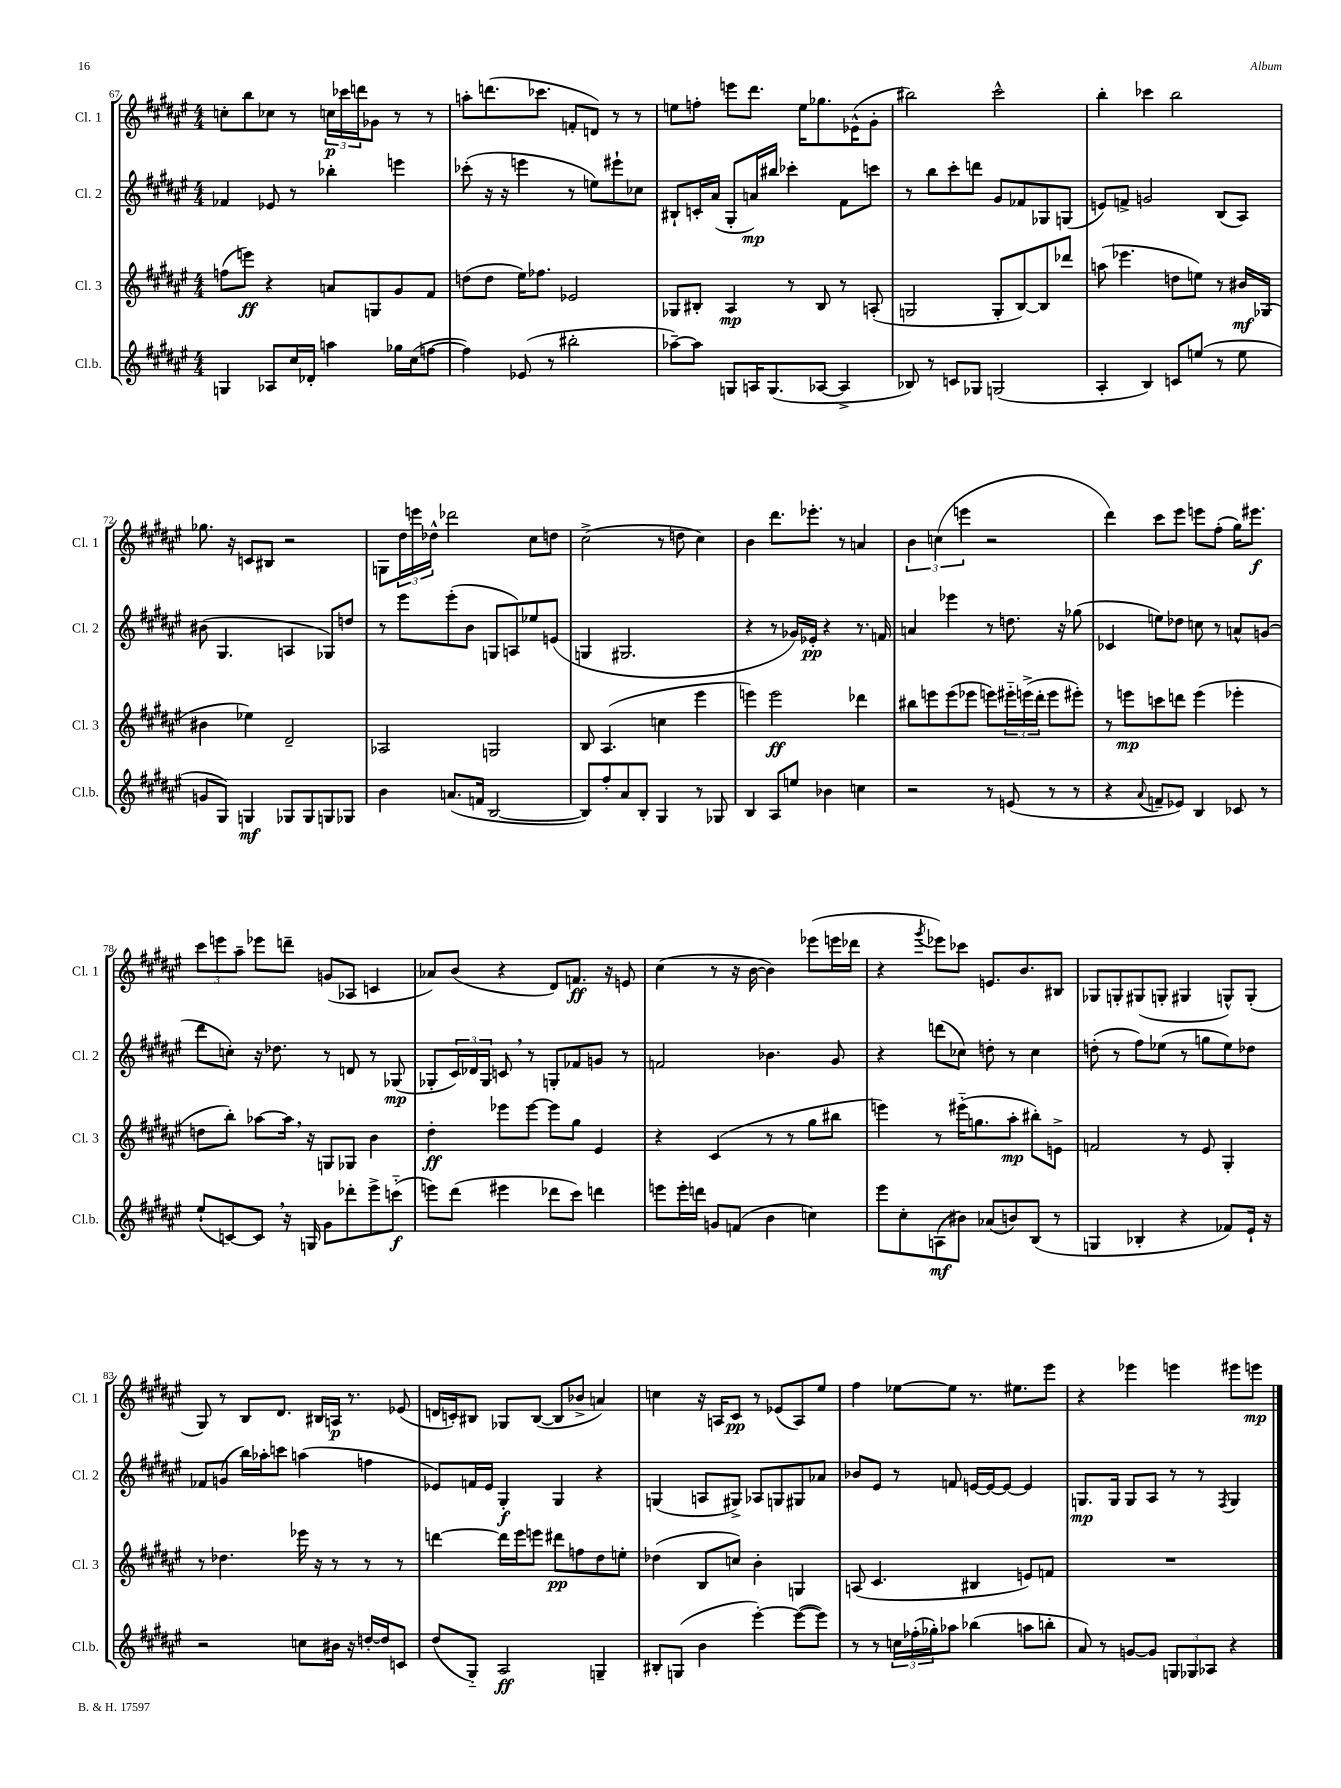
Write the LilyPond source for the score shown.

<<
\new StaffGroup <<
\new Staff = "s0" \with { instrumentName = "Cl. 1" shortInstrumentName = "Cl. 1" } {
    \clef treble \key fis \major \numericTimeSignature \time 4/4
    c''8-. b''8 ces''8 r8 \tuplet 3/2 { c''16\p ces'''16 d'''16 } ges'8 r8 r8 |
    a''8-. d'''8.( ces'''8. f'8-. d'8) r8 r8 |
    e''8 f''8-. e'''8 dis'''8. e''16 ges''8. ees'16-^( gis'8-. |
    bis''2) cis'''2-^ |
    b''4-. ces'''4 b''2 |
    ges''8. r16 c'8 bis8 r2 |
    g8 \tuplet 3/2 { dis''16 e'''16 des''16-^ } des'''2 cis''8 d''8 |
    cis''2->( r8 d''8 cis''4) |
    b'4 dis'''8. ees'''8.-. r8 a'4 |
    \tuplet 3/2 { b'4 c''4( e'''4 } r2 |
    dis'''4) cis'''8 eis'''8 e'''8 fis''8-.( gis''16) eis'''8.\f |
    \tuplet 3/2 { cis'''8 e'''8 ais''8-- } ees'''8 d'''8-- g'8( aes8 c'4 |
    aes'8) b'8( r4 dis'8) f'8.\ff r16 e'8 |
    cis''4( r8 r16 b'16~ b'4) ees'''8( e'''16 des'''16 |
    r4 \acciaccatura { gis'''8 } ees'''8) ces'''8 e'8. b'8. bis8 |
    ges8 g8-. gis8( g8-. gis4 g8-^) g8-.( |
    gis8) r8 b8 dis'8. bis16 a16\p r8. ees'8( |
    d'16 c'16-.) bis8 ges8 bis8~( bis8 bes'8-> a'4) |
    c''4 r16 a16 cis'8\pp r8 ees'8( a8) eis''8 |
    fis''4 ees''8~ ees''8 r8. eis''8. eis'''8 |
    r4 ees'''4 e'''4 eis'''8 e'''8\mp \bar "|." |
}
\new Staff = "s1" \with { instrumentName = "Cl. 2" shortInstrumentName = "Cl. 2" } {
    \clef treble \key fis \major \numericTimeSignature \time 4/4
    fes'4 ees'8 r8 bes''4-. e'''4 |
    ces'''8-.( r16 r16 e'''4 r8 e''8) eis'''8-! ces''8 |
    bis8-! c'16-. ais'16( gis8-. a'16\mp) bis''16 ces'''4-. fis'8 c'''8 |
    r8 b''8 cis'''8-. d'''8 gis'8 fes'8 ges8 g8( |
    e'8) f'8-> g'2 b8( ais8) |
    bis'8( gis4. a4 ges8) d''8 |
    r8 eis'''8 eis'''8-.( b'8 g8 a8) ees''8 e'8( |
    g4 gis2. |
    r4 r8 ges'16) ees'16-.\pp r4 r8. f'16 |
    a'4 ees'''4 r8 d''8. r16 ges''8( |
    ces'4 e''8) des''8 c''8 r8 a'8-^ g'8( |
    dis'''8 c''8-.) r16 des''8. r8 d'8 r8 ges8\mp( |
    ges8-. \tuplet 3/2 { cis'16) des'16 ges16 } c'8 \breathe r8 g8-. fes'8 g'8 r8 |
    f'2 bes'4. gis'8 |
    r4 d'''8( ces''8) d''8-. r8 ces''4 |
    d''8-.( r8 fis''8) ees''8( r8 g''8 ees''8) des''8 |
    fes'8 g'8( b''16) aes''16-. c'''8 a''4( f''4 |
    ees'8) f'16 ees'16 gis4-.\f gis4 r4 |
    g4( a8 gis8->) aes8 g8 gis8 aes'8 |
    bes'8 eis'8 r8 f'8 e'16~ e'16~ e'8~ e'4 |
    g8.\mp g16 g8 ais8 r8 r8 \acciaccatura { fis8 } g4 \bar "|." |
}
\new Staff = "s2" \with { instrumentName = "Cl. 3" shortInstrumentName = "Cl. 3" } {
    \clef treble \key fis \major \numericTimeSignature \time 4/4
    f''8( e'''8\ff) r4 a'8 g8 gis'8 fis'8 |
    d''8( d''8 eis''16) fes''8. ees'2 |
    ges8 bis8-. ais4\mp r8 bis8 r8 a8-.( |
    g2 g8-. b8~) b8 des'''8 |
    a''8( ees'''4. d''8 e''8) r8 bis'16\mf ges16( |
    bis'4 ees''4) dis'2-- |
    aes2 g2 |
    b8 ais4.( c''4 eis'''4 |
    e'''4) e'''2\ff des'''4 |
    bis''8 e'''8 e'''8( ees'''8 e'''8) \tuplet 3/2 { eis'''16-_ e'''16->( dis'''16-. } e'''8 eis'''8-.) |
    r8 e'''8\mp c'''8 d'''8 e'''4( ees'''4-. |
    d''8 b''8-.) aes''8~ aes''16 \breathe r16 g8 ges8 b'4 |
    dis''4-.\ff ees'''8 ees'''8~ ees'''8 gis''8 eis'4 |
    r4 cis'4( r8 r8 gis''8 bis''8 |
    e'''4) r8 eis'''16-_( g''8. ais''8-.\mp bis''8-.) e'8-> |
    f'2 r8 eis'8 gis4-. |
    r8 des''4. ees'''16 r16 r8 r8 r8 |
    d'''4~ d'''16 eis'''16 e'''8 dis'''8\pp f''8 dis''8 e''8-. |
    des''4( b8 c''8) b'4-. g4 |
    a8( cis'4. bis4 e'8) f'8 |
    R1 \bar "|." |
}
\new Staff = "s3" \with { instrumentName = "Cl.b." shortInstrumentName = "Cl.b." } {
    \clef treble \key fis \major \numericTimeSignature \time 4/4
    g4 aes8 cis''16 des'16-. a''4 ges''16 cis''16( f''8~ |
    f''4) ees'8( r8 bis''2-. |
    aes''8~--) aes''8 g8 a16 g8.( aes8~ aes4-> |
    bes8) r8 c'8 ges8 g2( |
    ais4-. b4) c'8 e''8( r8 e''8 |
    g'8 gis8) g4\mf ges8 ges8 g8 ges8 |
    b'4 a'8.( f'16 b2~ |
    b8) fis''8-. ais'8 b8-. gis4 r8 ges8 |
    b4 ais8 e''8 bes'4 c''4 |
    r2 r8 e'8( r8 r8 |
    r4 \appoggiatura { ais'8 } f'8-- ees'8) b4 ces'8 r8 |
    eis''8-!( c'8~) c'8 \breathe r16 g16 gis'8 des'''8-. eis'''8-> c'''8-_\f( |
    e'''8) dis'''8( eis'''4 des'''8 cis'''8) d'''4 |
    e'''8 e'''16-. d'''16 g'8 f'8( b'4 c''4) |
    eis'''8 cis''8-. a8\mf( bis'8) aes'8( b'8) b8( r8 |
    g4 bes4-. r4 fes'8) eis'16-! r16 |
    r2 c''8 bis'16 r16 d''16~-. d''16 c'8 |
    dis''8( gis8-_) ais2\ff g4-- |
    bis8-. g8( b'4 eis'''4~-.) eis'''8~( eis'''8) |
    r8 r8 \tuplet 3/2 { c''16 fes''16-.( ges''16-.) } aes''8 bes''4( a''8 b''8-. |
    ais'8) r8 g'8~ g'8 \tuplet 3/2 { g8 ges8 aes8 } r4 \bar "|." |
}
>>
>>
\layout { \context { \Score currentBarNumber = #67 } }
